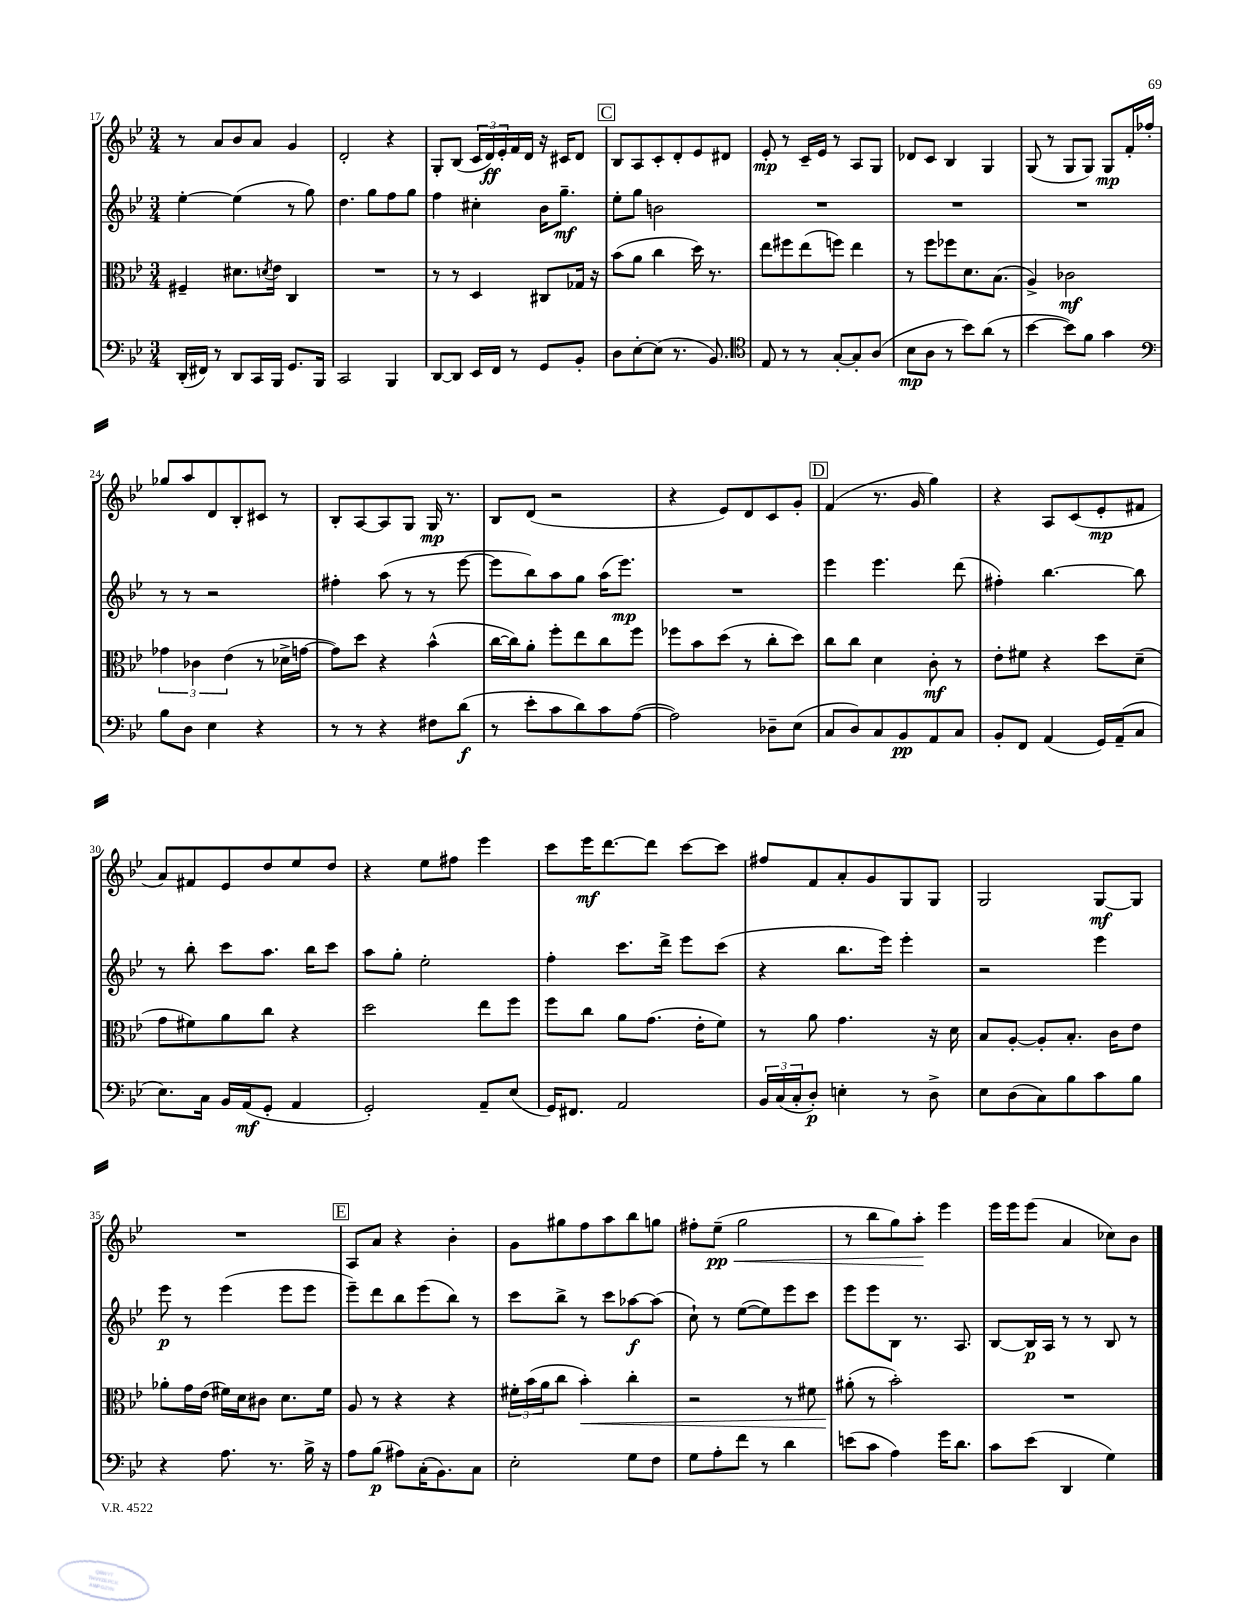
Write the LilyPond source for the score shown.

<<
\new StaffGroup <<
\new Staff = "s0" {
    \clef treble \key bes \major \numericTimeSignature \time 3/4
    r8 a'8 bes'8 a'8 g'4 |
    d'2-. r4 |
    g8-. bes8( \tuplet 3/2 { c'16 d'16\ff) ees'16-. } f'16 d'16 r16 cis'16 d'8 |
    \mark \markup { \box "C" } bes8 a8 c'8-. d'8-. ees'8 dis'8 |
    ees'8-.\mp r8 c'16-- ees'16 r8 a8 g8 |
    des'8 c'8 bes4 g4 |
    g8( r8 g8 g8) g8\mp f'16-. fes''16-. |
    ges''8 a''8 d'8 bes8-. cis'8 r8 |
    bes8-. a8~ a8 g8 g16\mp r8. |
    bes8 d'8( r2 |
    r4 ees'8) d'8 c'8 g'8-. |
    \mark \markup { \box "D" } f'4( r8. g'16 g''4) |
    r4 a8 c'8( ees'8-.\mp fis'8 |
    a'8) fis'8 ees'8 d''8 ees''8 d''8 |
    r4 ees''8 fis''8 ees'''4 |
    c'''8 ees'''16\mf d'''8.~ d'''8 c'''8~ c'''8 |
    fis''8 f'8 a'8-. g'8 g8 g8 |
    g2 g8~\mf g8 |
    R2. |
    \mark \markup { \box "E" } a8 a'8 r4 bes'4-. |
    g'8 gis''8 f''8 a''8 bes''8 g''8 |
    fis''8-. ees''8--\pp\<( g''2 |
    r8 bes''8 g''8) a''8-.\! ees'''4 |
    ees'''16 ees'''16 ees'''8( a'4 ces''8) bes'8 \bar "|." |
}
\new Staff = "s1" {
    \clef treble \key bes \major \numericTimeSignature \time 3/4
    ees''4~-. ees''4( r8 g''8) |
    d''4. g''8 f''8 g''8 |
    f''4 cis''4-. bes'16 g''8.--\mf |
    \mark \markup { \box "C" } ees''8-. g''8 b'2 |
    R2. |
    R2. |
    R2. |
    r8 r8 r2 |
    fis''4-. a''8( r8 r8 ees'''8~ |
    ees'''8 bes''8) a''8 g''8 a''16( ees'''8.\mp) |
    R2. |
    \mark \markup { \box "D" } ees'''4 ees'''4. d'''8( |
    fis''4-.) bes''4.~ bes''8 |
    r8 bes''8-. c'''8 a''8. bes''16 c'''8 |
    a''8 g''8-. ees''2-. |
    f''4-. c'''8. d'''16-> ees'''8 c'''8( |
    r4 bes''8. ees'''16) ees'''4-. |
    r2 ees'''4 |
    ees'''8\p r8 ees'''4( ees'''8 ees'''8 |
    \mark \markup { \box "E" } ees'''8--) d'''8 bes''8 ees'''8( bes''8) r8 |
    c'''8 bes''8-> r8 c'''8 aes''8~\f aes''8( |
    c''8-!) r8 ees''8~( ees''8) ees'''8 c'''8 |
    ees'''8 ees'''8 bes8 r8. a8. |
    bes8~ bes16\p a16 r8 r8 bes8 r8 \bar "|." |
}
\new Staff = "s2" {
    \clef alto \key bes \major \numericTimeSignature \time 3/4
    fis4-- dis'8. \acciaccatura { d'8 } ees'16 c4 |
    R2. |
    r8 r8 d4 cis8 ges16 r16 |
    \mark \markup { \box "C" } bes'8( a'8 c''4 d''16) r8. |
    ees''8 fis''8 ees''8( f''8) ees''4 |
    r8 f''8 fes''8 d'8. bes8.( |
    a4->) ces'2\mf |
    \tuplet 3/2 { ges'4 ces'4 ees'4( } r8 des'16-> g'16~ |
    g'8) d''8 r4 bes'4-^( |
    c''16~ c''16) a'8-. f''8-. ees''8 c''8 f''8 |
    fes''8 bes'8 d''8( r8 c''8-. d''8) |
    \mark \markup { \box "D" } c''8 c''8 d'4 c'8-.\mf r8 |
    ees'8-. fis'8 r4 d''8 d'8--( |
    g'8 fis'8) a'8 c''8 r4 |
    d''2 ees''8 f''8 |
    f''8 c''8 a'8 g'8.( ees'16-. f'8) |
    r8 a'8 g'4. r16 d'16 |
    bes8 a8~-. a8-. bes8.-. c'16 ees'8 |
    aes'8-. g'16 ees'16( fis'16) d'16 cis'8 d'8. fis'16 |
    \mark \markup { \box "E" } a8 r8 r4 r4 |
    \tuplet 3/2 { fis'16-. bes'16( a'16 } c''8 bes'4-.\<) c''4-. |
    r2 r8 fis'8 |
    ais'8-.\!( r8 bes'2-.) |
    R2. \bar "|." |
}
\new Staff = "s3" {
    \clef bass \key bes \major \numericTimeSignature \time 3/4
    d,16-.( fis,16) r8 d,8 c,16 bes,,16 g,8. bes,,16 |
    c,2 bes,,4 |
    d,8~ d,8 ees,16 f,16 r8 g,8 bes,8-. |
    \mark \markup { \box "C" } d8 ees8~-. ees8( r8. bes,8.) |
    \clef tenor ees8 r8 r8 g8~-. g8-. a8( |
    bes8\mp a8 r8 bes'8) a'8( r8 |
    bes'4~ bes'8) f'8 g'4 |
    \clef bass bes8 d8 ees4 r4 |
    r8 r8 r4 fis8 d'8\f( |
    r8 ees'8-. c'8 d'8) c'8 a8~( |
    a2) des8-- ees8( |
    \mark \markup { \box "D" } c8 d8) c8 bes,8\pp a,8 c8 |
    bes,8-. f,8 a,4( g,16) a,16--( c8 |
    ees8.) c16 bes,16 a,16\mf( g,8-. a,4 |
    g,2-.) a,8-- ees8( |
    g,16) fis,8. a,2 |
    \tuplet 3/2 { bes,16 c16( c16-. } d8-.\p) e4-. r8 d8-> |
    ees8 d8( c8) bes8 c'8 bes8 |
    r4 a8. r8. bes16-> r16 |
    \mark \markup { \box "E" } a8 bes8\p( ais8) c16-.( bes,8.) c8 |
    ees2-. g8 f8 |
    g8 a8-. f'8 r8 d'4 |
    e'8( c'8 a4) g'16 d'8. |
    c'8 ees'8( d,4 g4) \bar "|." |
}
>>
>>
\layout { \context { \Score currentBarNumber = #17 } }
